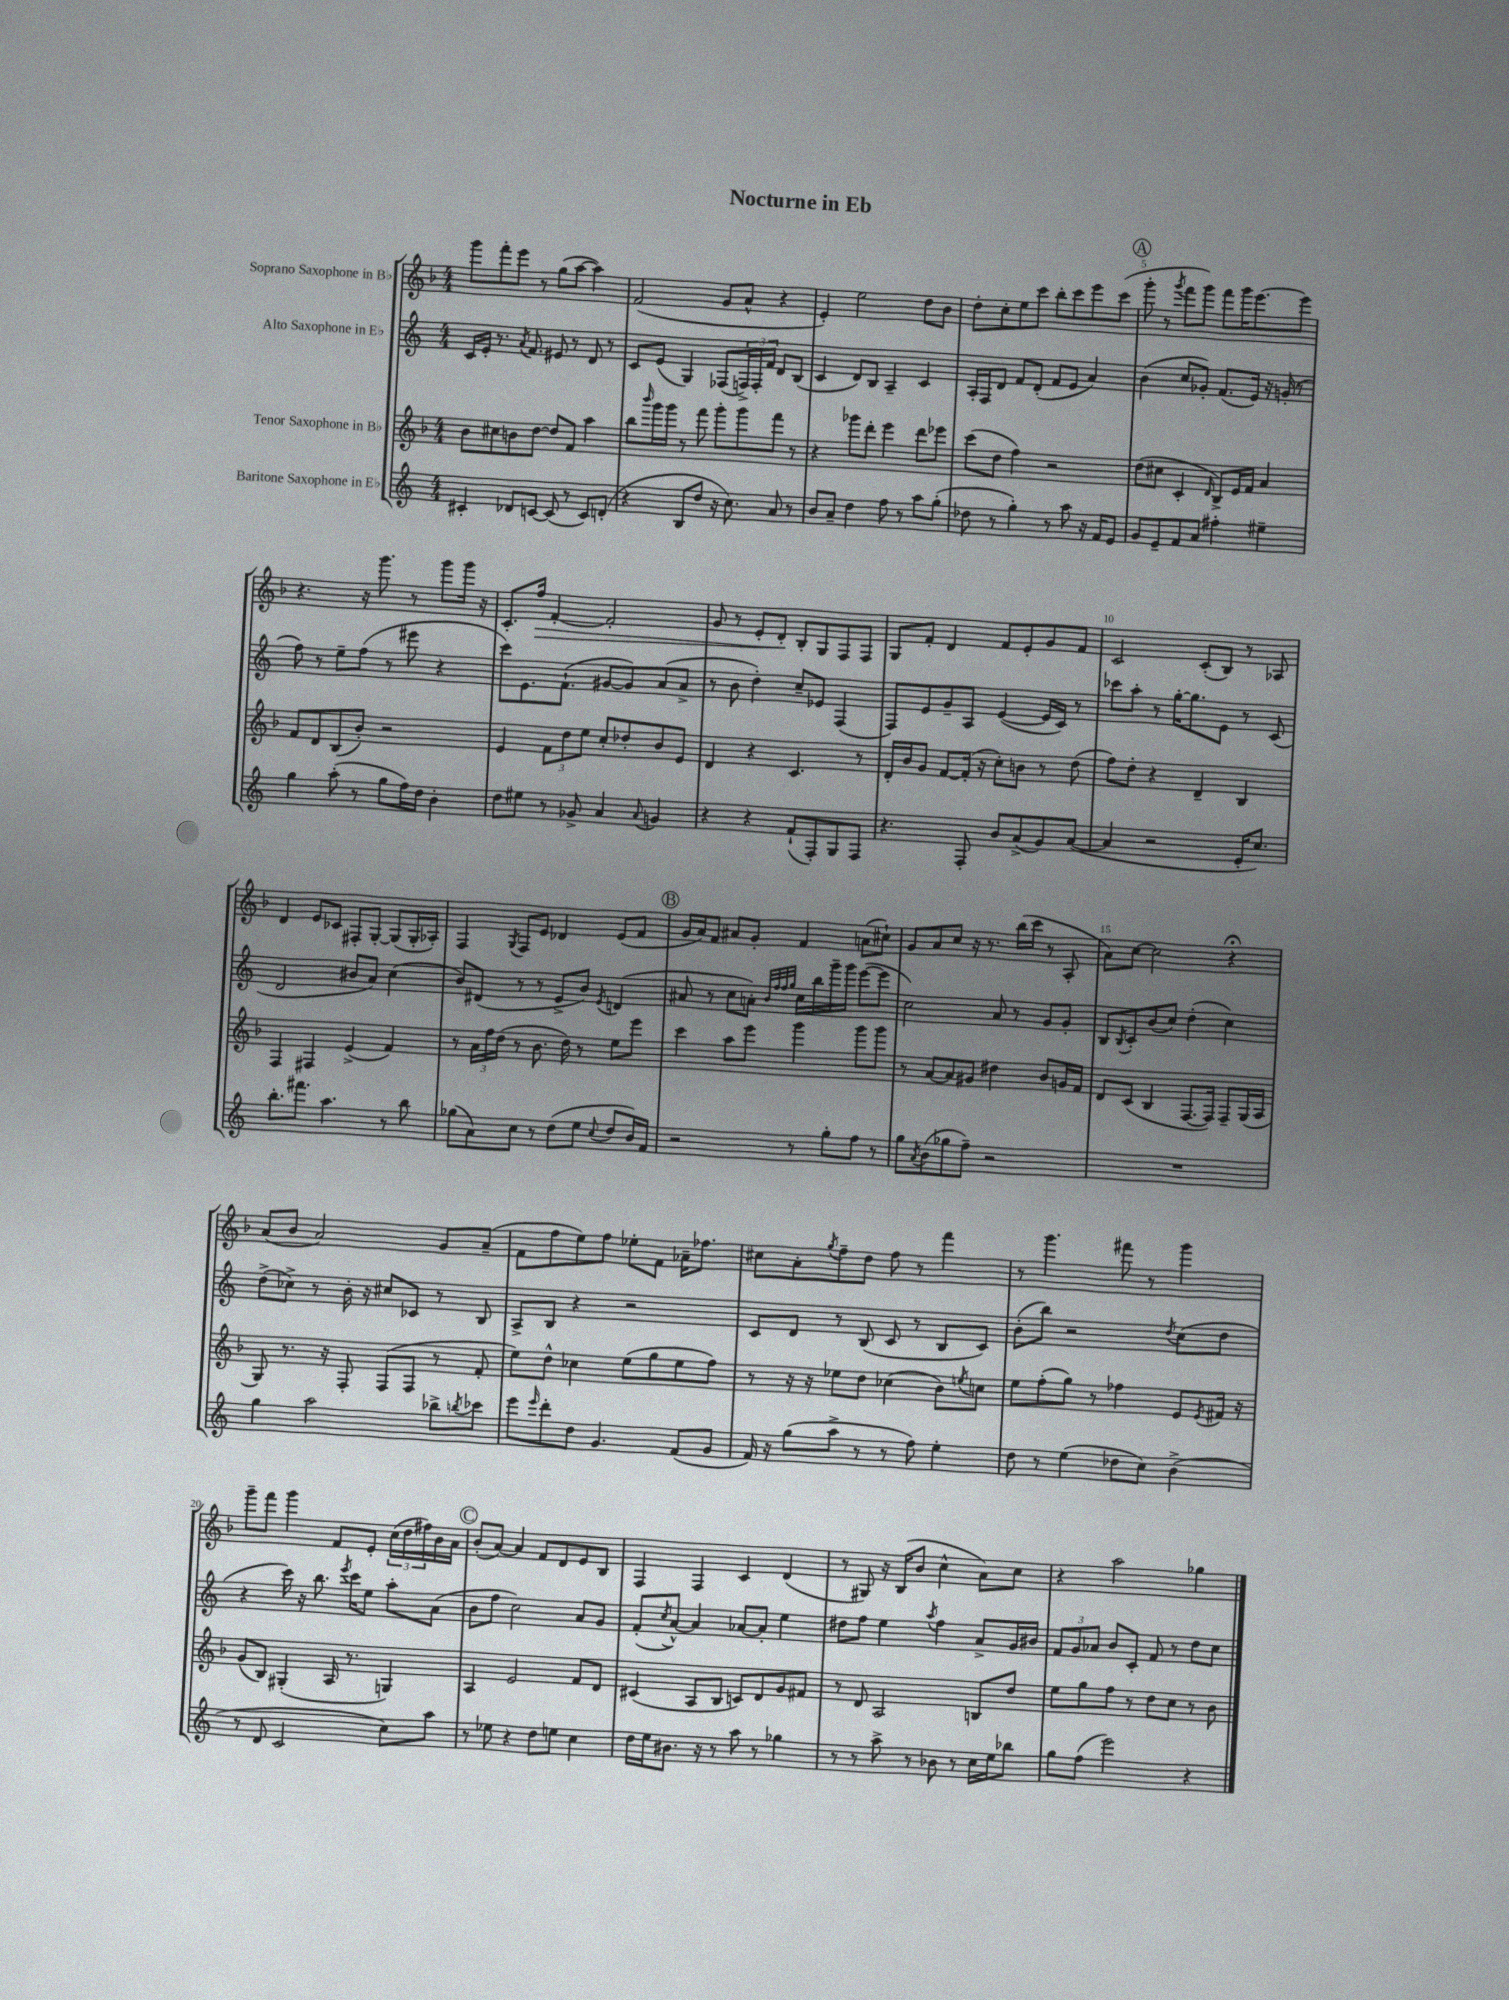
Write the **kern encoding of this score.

**kern	**kern	**kern	**kern
*staff4	*staff3	*staff2	*staff1
*clefG2	*clefG2	*clefG2	*clefG2
*k[]	*k[b-]	*k[]	*k[b-]
*M4/4	*M4/4	*M4/4	*M4/4
4c#'	8b-	16c	8ggg
.	.	16e'	.
.	8cc#	8.r	8fff'
8d-	8b	.	8eee
.	.	8qa	.
.	.	8.f	.
[8c	[8dd	.	8r
(8c]	8dd]	8e#	(8gg
8r	8f	8r	[8aa
8c)	4aa	8d	4aa])
(8d'	.	8r	.
=	=	=	=
4r	8bb-	8c	(2f
.	16qqbbb-	.	.
.	16ggg	(8e	.
.	16ggg	.	.
8B	8r	4G)	.
8dd	8fff	.	.
16r	8ggg'	(8F-	8g
8.cc)	.	.	.
.	8ggg	24F^)	8a^^
.	.	24F'	.
.	.	24f	.
8a	8fff	8d	4r
8r	8r	(8B	.
=	=	=	=
8b	4r	4c	4e')
8a~	.	.	.
4dd	8ggg-	8d)	2ee
.	8ddd'	8B	.
8ff	4eee	4A~	.
8r	.	.	.
8aa	8ddd	4c	8dd
(8gg'	8eee-	.	8b-
=	=	=	=
8dd-	(8ccc	16A'	8dd'
.	.	16F	.
8r	8dd	8d	8cc'
4gg')	4ff)	8f	8ee
.	.	(8d'	8ccc
8r	2r	8f	8bb-'
8aa	.	8e	8ccc
16r	.	4a)	8eee
16f	.	.	.
8e	.	.	(8ccc
=	=	=	=
8g	(8dd	(4b	8ggg'
8e~	8cc#	.	8r
.	.	.	8qggg
8f	4c'	8cc	8fff
8a	.	8g-')	8ggg)
.	16qqd	.	.
4ff#'	8B-^)	(8.f	8fff
.	16e	.	16ggg
.	16f	16e)	[8.eee
4ee#~	4a	16r	.
.	.	(16g'	.
.	.	8r	8eee]
=	=	=	=
4gg	8f	8ff)	4.r
.	8d	8r	.
(8aa'	(8B-	8ee~	.
8r	8b-')	(8ff	16r
.	.	.	8.ggg
8gg	2r	8r	.
16ff)	.	8eee#	8r
16dd	.	.	.
4b'	.	4r	8ggg
.	.	.	16ggg
.	.	.	16r
=	=	=	=
8dd	4e	8ccc)	8.c'
8ee#	.	8.e	.
.	.	.	16ff
8r	12f	.	[4f'
.	.	(8.f`	.
.	12dd	.	.
8g-^	.	.	.
.	12ee	.	.
4a	8cc'	[8g#	2f']
.	8dd-'	8g#])	.
8qqa	.	.	.
4g	8b-	(8a	.
.	8e	8a^	.
=	=	=	=
4r	4d	8r	8g
.	.	8b	8r
4r	4r	4dd')	8e'
.	.	.	8d'
(8f`	4.c	8cc~	8B-'
8F')	.	8e-	8G
8G	.	(4F	8F
8F	8r	.	8F
=	=	=	=
4.r	16d'	8F)	8G
.	16b-	.	.
.	8g	8e	8f'
.	[8f	8g~	4d
8F'	(16f']	8A	.
.	16r	.	.
8b	8cc')	([4e	8f
(8a^	8b	.	8e'
8g)	8r	16e]	8g
.	.	16c)	.
([8a	(8dd	8r	8f
=	=	=	=
4a]	8ff)	8ccc-	2c
.	8dd'	8aa'	.
2r	4r	8r	.
.	.	[16gg'	.
.	.	8.gg]	.
.	4d~	.	(8c'
.	.	8e	8B-)
16e'	4B-	8r	8r
8.cc)	.	.	.
.	.	(8c	8A-
=	=	=	=
8.bb'	4F	2d	4d
8.fff#	.	.	.
.	4F#	.	8e
4.aa	.	.	8c-
.	(4e^	8b#	8F#'
.	.	8a)	[8G'
8r	4f)	(4cc	(8G]
8bb	.	.	16G'
.	.	.	16A-')
=	=	=	=
(8gg-	8r	8b)	4F
8a)	24a	(8d#	.
.	24ff	.	.
.	(24dd	.	.
.	.	.	8qG
8cc	8r	8r	8F
8r	8.b-	8r	8e
(8dd	.	8e^	4d-
.	16dd)	.	.
8ee	8r	8b)	.
8qqcc	.	8qe	.
8dd	8ee	(4d	(8e
16b)	8eee	.	8f
16f	.	.	.
=	=	=	=
2r	4ccc	8a#	16g
.	.	.	16a)
.	.	8r	8f
.	8aa	8cc	8a#
.	8eee	8a')	8g'
.	.	32qqb	.
.	.	32qqff	.
.	.	32qqff	.
.	.	32qqgg	.
8r	4ggg	16cc	4f
.	.	16bb	.
8gg'	.	16ggg~	.
.	.	16ggg	.
8ff	8ggg	([8eee	(8a
8r	8ggg	8eee]	8cc#`)
=	=	=	=
8gg	8r	2cc)	8g
8qa	.	.	.
(8b	[8a	.	8a
8gg-	8a]	.	8cc
8ff~)	8g#	.	16r
.	.	.	8.r
2r	4dd#	8a	.
.	.	8r	(16bb-
.	.	.	16ccc
.	8b-	8g	8r
.	16g	8g'	8A'
.	16f	.	.
=	=	=	=
1r	8d	8B	8a)
.	.	8qB	.
.	(8c	8c'	[8cc
.	4B-	(8b	2cc]
.	.	8cc)	.
.	[8.F	(4dd'	.
.	16F])	.	.
.	8F~	4cc)	4r;
.	(16G	.	.
.	16A	.	.
=	=	=	=
4gg	8G)	(8dd^	(8a
.	8.r	8cc-^)	8b-
2aa	.	8r	2a)
.	16r	.	.
.	8F'	16b'	.
.	.	16r	.
.	(8F	8cc#	.
.	8F	8c-	.
8bb-^	8r	8r	8g
8qbb	.	.	.
8ccc-	8f'	8B	(8a~
=	=	=	=
8eee	8ee)	8A^	8f
16qqeee	.	.	.
8ddd'	8dd^^	8B	8ff
8dd	4cc-	4r	8ee)
4.g	.	.	8ff
.	(8ee	2r	8ee-'
.	8gg	.	8f
(8f	8ee	.	16a-~
.	.	.	8.ff-
8g	8ff)	.	.
=	=	=	=
16f)	8r	8c	8cc#
16r	.	.	.
(8gg	16r	8d	8a'
.	16r	.	.
.	.	.	8qgg
8aa^	8ee-	8r	8ff~
8r	8dd	(8B	8dd
8r	(4cc-	8c	8ff
8ff)	.	8r	8r
4ee'	8b-)	8B	4fff
.	8qee	.	.
.	8cc	8c)	.
=	=	=	=
8dd	8ee	(8b'	8r
8r	(8ff'	8bb)	4.ggg
(4ee	8gg)	2r	.
.	8r	.	.
8dd-	4ff-	.	8fff#
8cc)	.	.	8r
.	.	8qdd	.
(4b^	8e	(8cc	4ggg
.	8qe	.	.
.	16f#	8dd	.
.	16r	.	.
=	=	=	=
8r	(8g	4r	8ggg~
8d	8B-)	.	8fff
2c	(4G#'	16ccc)	4ggg
.	.	16r	.
.	.	8.bb	.
.	16A	.	8f
.	.	8qeee	.
.	8.r	16ccc	.
.	.	8ee	8e'
8cc)	4G)	8aa'	(24cc
.	.	.	24dd
.	.	.	24ff#)
8aa	.	(8a	16b-
.	.	.	16a
=	=	=	=
8r	4A	8b	(8b-'
8ee-	.	8ff	[8a)
4r	2e	2cc)	4a]
8dd	.	.	8f
8ee	.	.	8d
4cc	8f	8a	8e
.	8d	8g	8B-
=	=	=	=
16dd	(4c#	(8f'	4F
16ee	.	.	.
.	.	8qcc	.
8.b#	.	[8a^^)	.
.	8A	4a]	4F
16r	.	.	.
8r	8B-	.	.
8aa	8c)	[8a-	4c
8r	8d	8a-']	.
4gg-	8g	4ee	(4d
.	8f#	.	.
=	=	=	=
8r	8r	8dd#	8r
8r	8d	8ff	8G#)
8aa^	2A	4ee	16r
.	.	.	(16B-
8r	.	.	8b-
.	.	8qaa	.
8b-	.	4ff	4cc^^
8r	.	.	.
16cc	8B	8a^	8a)
16ee	.	.	.
8bb-	8dd	16g	8cc
.	.	16b#	.
=	=	=	=
8gg	8ee	12f	4r
.	.	12g	.
(8ff	8gg	.	.
.	.	12a-	.
2eee)	8ff	8b	2aa
.	8r	8c'	.
.	8dd	8f	.
.	8cc	8r	.
4r	8r	8dd	4gg-
.	8b-	8cc	.
==	==	==	==
*-	*-	*-	*-
